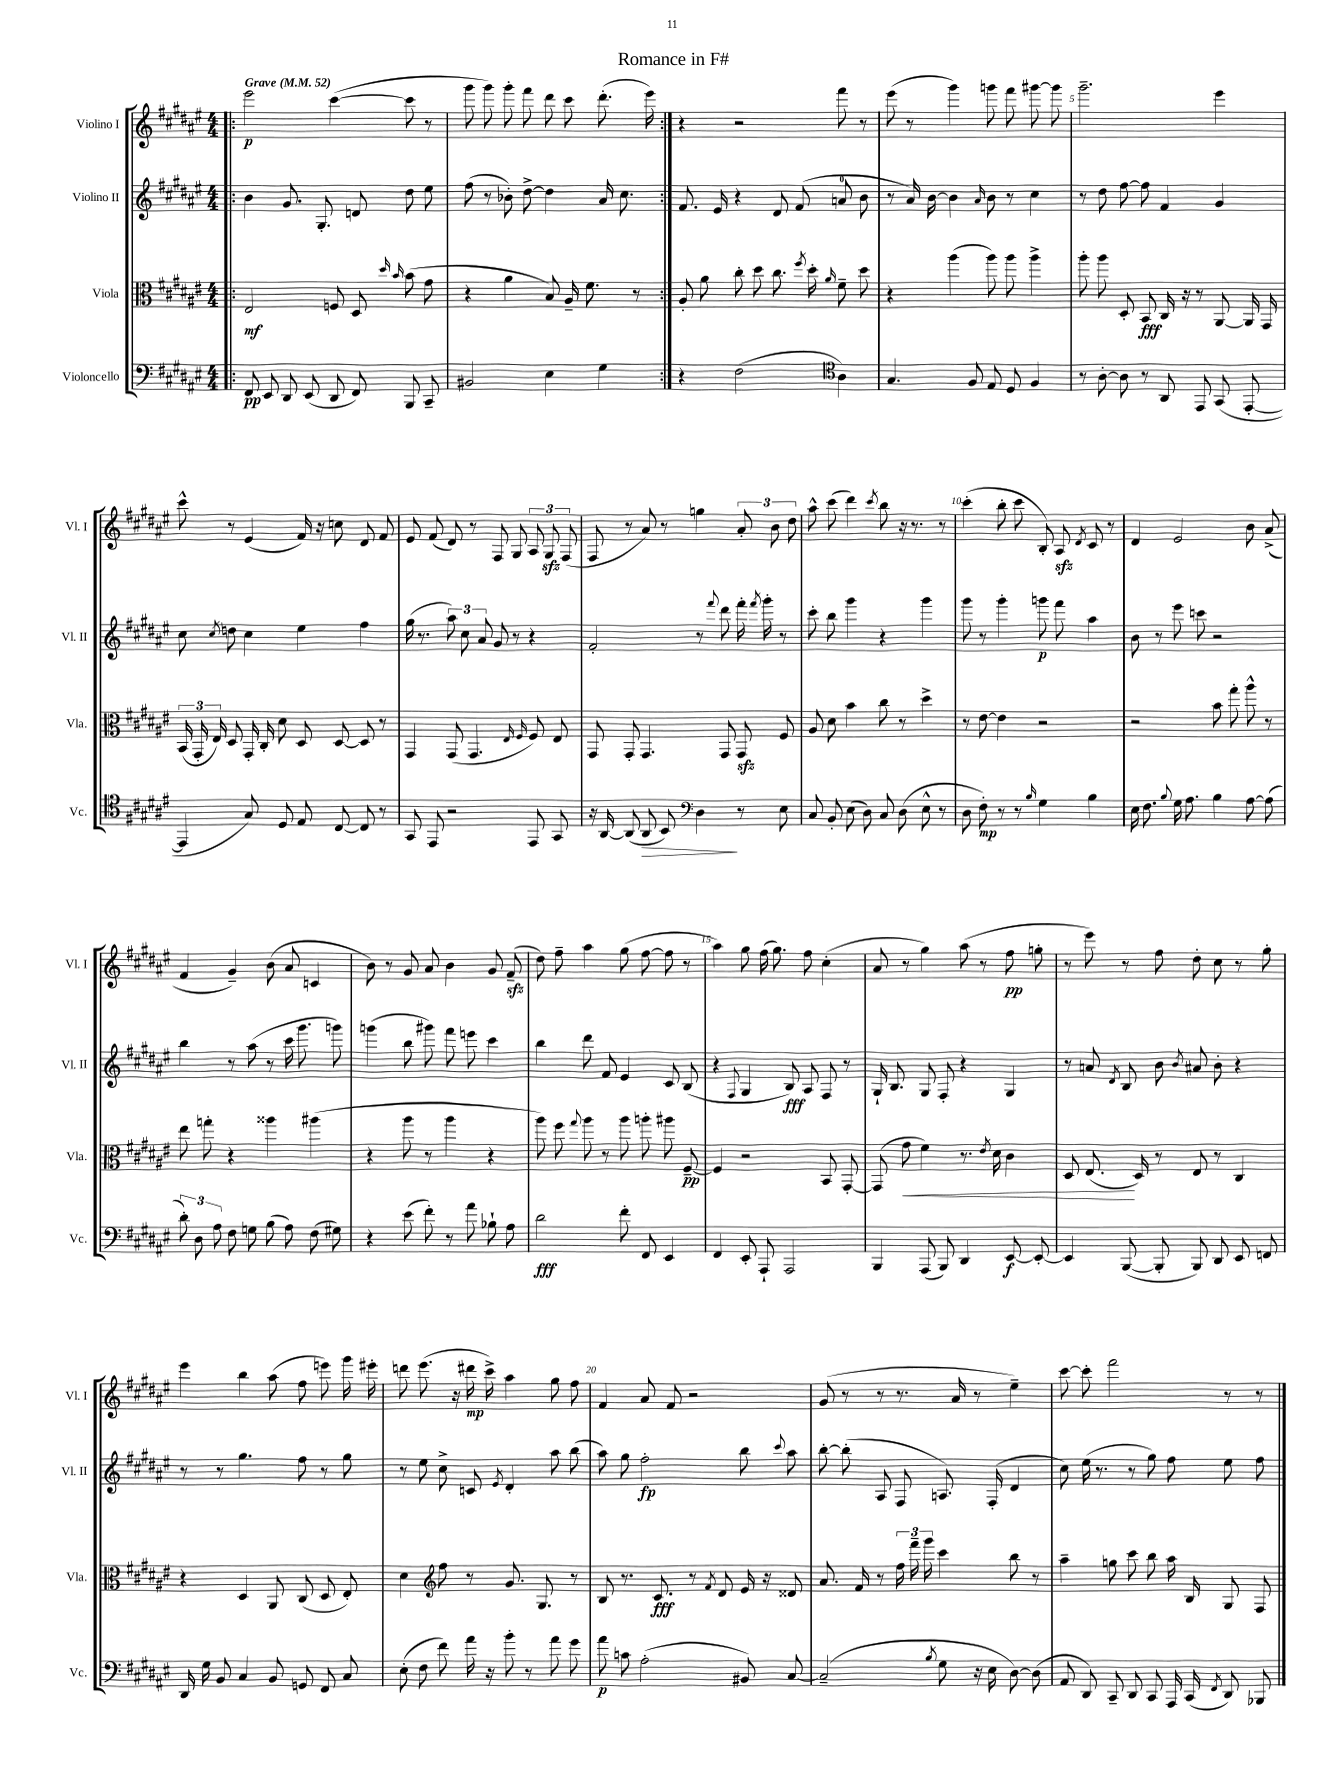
\header { title = "Romance in F#" }
<<
\new StaffGroup <<
\new Staff = "s0" \with { instrumentName = "Violino I" shortInstrumentName = "Vl. I" } {
    \clef treble \key fis \major \numericTimeSignature \time 4/4 \tempo "Grave" 4 = 52
    \autoBeamOff \repeat volta 2 { \bar ".|:" eis'''2\p cis'''4~( cis'''8 r8 |
    gis'''8 gis'''8) gis'''8-. fis'''8 dis'''8 cis'''8 dis'''8.-.( eis'''16) | }
    r4 r2 fis'''8 r8 |
    eis'''8( r8 gis'''4) g'''8 fis'''8 gis'''8~ gis'''8 |
    gis'''2.-- eis'''4 |
    cis'''8-^ r8 eis'4( fis'16) r16 c''8 dis'8 fis'8 |
    eis'8 fis'8( dis'8) r8 fis8 gis8 \tuplet 3/2 { ais8 gis8\sfz fis8( } |
    fis8 r8 ais'8) r8 g''4 \tuplet 3/2 { ais'8-. b'8 dis''8 } |
    ais''8-^ cis'''8( dis'''4) \acciaccatura { cis'''8 } b''8 r16 r8. r8 |
    cis'''4-.( b''8-. cis'''8 b8-.) ais8\sfz \acciaccatura { dis'8 } cis'8 r8 |
    dis'4 eis'2 b'8 ais'8->( |
    fis'4 gis'4--) b'8( ais'8 c'4 |
    b'8) r8 gis'8 ais'8 b'4 gis'8 fis'8--\sfz( |
    dis''8) fis''8-- ais''4 gis''8( fis''8~ fis''8 r8 |
    ais''4) gis''8 fis''16( gis''8.) fis''8 cis''4-.( |
    ais'8 r8 gis''4) ais''8( r8 fis''8\pp g''8-. |
    r8 eis'''8) r8 fis''8 dis''8-. cis''8 r8 gis''8-. |
    eis'''4 b''4 ais''8( fis''8 e'''8) gis'''16 eis'''16-. |
    d'''8 eis'''8.( r16 dis'''16\mp cis'''16->) ais''4 gis''8 fis''8 |
    fis'4 ais'8 fis'8 r2 |
    gis'8( r8 r8 r8. ais'16 r8 eis''4--) |
    cis'''8~ cis'''8-. fis'''2 r8 r8 \bar "|." |
}
\new Staff = "s1" \with { instrumentName = "Violino II" shortInstrumentName = "Vl. II" } {
    \clef treble \key fis \major \numericTimeSignature \time 4/4
    \autoBeamOff \repeat volta 2 { \bar ".|:" b'4 gis'8. gis8.-. d'8 dis''8 eis''8 |
    fis''8( r8 bes'8-.) dis''8~-> dis''4 ais'16 cis''8. | }
    fis'8. eis'16 r4 dis'8 fis'8( a'8-0 b'8 |
    r8 ais'16) b'16~ b'4 \grace { ais'16 } b'8 r8 cis''4 |
    r8 dis''8 fis''8~ fis''8 fis'4 gis'4 |
    cis''8 \acciaccatura { cis''8 } d''8 cis''4 eis''4 fis''4 |
    gis''16( r8. \tuplet 3/2 { ais''8) cis''8 ais'8 } gis'8 r8 r4 |
    fis'2-. r8 \appoggiatura { fis'''8 } dis'''8 fis'''16-. \acciaccatura { fis'''8 } gis'''16-. r8 |
    cis'''8-. b''8 gis'''4 r4 gis'''4 |
    gis'''8 r8 gis'''4-. g'''8\p fis'''8 ais''4 |
    b'8 r8 eis'''8 c'''8 r2 |
    b''4 r8 ais''8( r8 cis'''16 gis'''8. g'''8) |
    g'''4( b''8 gis'''8) fis'''8 e'''8 cis'''4 |
    b''4 dis'''8 fis'8 eis'4 cis'8 b8( |
    r4 \appoggiatura { fis8 } gis4 b8\fff) ais8 fis8 r8 |
    gis16-! b8. gis8 fis8-. r4 gis4 |
    r8 a'8 \acciaccatura { dis'8 } b8 b'8 \acciaccatura { b'8 } ais'8 b'8-. r4 |
    r8 r8 gis''4. fis''8 r8 gis''8 |
    r8 eis''8 cis''8-> c'8 \acciaccatura { eis'8 } dis'4-. ais''8 b''8( |
    ais''8) gis''8 fis''2-.\fp b''8 \appoggiatura { cis'''8 } ais''8 |
    b''8~-. b''8-.( ais8 fis8 a8.) fis16-.( dis'4 |
    cis''8) eis''16( r8. r8 gis''8) fis''8 eis''8 fis''8 \bar "|." |
}
\new Staff = "s2" \with { instrumentName = "Viola" shortInstrumentName = "Vla." } {
    \clef alto \key fis \major \numericTimeSignature \time 4/4
    \autoBeamOff \repeat volta 2 { \bar ".|:" eis2\mf f8 dis8 \grace { dis''16 b'16 } b'8( gis'8 |
    r4 ais'4 b8) ais16-- fis'8. r8 | }
    ais8-. ais'8 cis''8-. dis''8 cis''8. \acciaccatura { fis''8 } dis''16-. \grace { ais'16 } fis'8-- dis''8 |
    r4 ais''4( ais''8) ais''8 ais''4-> |
    ais''8-. ais''8 dis8-. b,8\fff cis16 r16 r8 ais,8~ ais,16 gis,16 |
    \tuplet 3/2 { b,16( gis,16-. eis16) } dis8 gis,16-. cis16-. dis'8 dis8 dis8~ dis8 r8 |
    gis,4 gis,8( gis,4. \grace { eis16 fis16 } fis8) eis8 |
    gis,8 gis,8-. gis,4. gis,8 gis,8\sfz fis8 |
    ais8 dis'8 b'4 cis''8 r8 dis''4-> |
    r8 eis'8~ eis'4 r2 |
    r2 b'8 gis''8-. ais''8-^ r8 |
    eis''8 g''8-. r4 aisis''4 ais''4( |
    r4 ais''8 r8 ais''4 r4 |
    ais''8) fis''8 \appoggiatura { gis''8 } ais''8 r8 ais''8 a''8-. ais''8 fis8~--\pp |
    fis4 r2 b,8 gis,8~-. |
    gis,8( gis'8\< fis'4) r8. \acciaccatura { eis'8 } dis'16 cis'4 |
    dis8 eis8.\!( dis16) r8 eis8 r8 cis4 |
    r4 dis4 ais,8 cis8( dis8 eis8-.) |
    dis'4 \clef treble fis''8 r8 gis'8. gis8. r8 |
    b8 r8. cis'8.\fff r8 \acciaccatura { fis'8 } dis'8 eis'16 r16 disis'8 |
    ais'8. fis'16 r8 \tuplet 3/2 { fis''16 fis'''16-- gis'''16 } cis'''4 b''8 r8 |
    ais''4-- g''8 cis'''8 b''8 ais''16 b16 gis8 fis8 \bar "|." |
}
\new Staff = "s3" \with { instrumentName = "Violoncello" shortInstrumentName = "Vc." } {
    \clef bass \key fis \major \numericTimeSignature \time 4/4
    \autoBeamOff \repeat volta 2 { \bar ".|:" fis,8\pp eis,8 dis,8 eis,8( dis,8 fis,8) b,,8 cis,8-- |
    bis,2 eis4 gis4 | }
    r4 fis2( \clef tenor ais4) |
    gis4. fis8 eis8 dis8 fis4 |
    r8 ais8~-. ais8 r8 ais,8 eis,8 gis,8( eis,8~-. |
    eis,4 gis8) dis8 eis8 cis8~ cis8 r8 |
    gis,8 eis,8 r2 eis,8 gis,8 |
    r16 ais,16~ ais,8( ais,8\> b,8) \clef bass dis4\! r8 eis8 |
    cis8 b,8-. eis8( dis8) cis8 dis8( eis8-^ r8 |
    dis8 fis8-.\mp) r8 r8 \grace { b16 } gis4 b4 |
    eis16 fis8. \appoggiatura { b8 } gis16 ais8. b4 ais8~ ais8( |
    \tuplet 3/2 { dis'8-.) dis8 ais8 } fis8 g8 b8( ais8) fis8( gis8) |
    r4 eis'8( fis'8-.) r8 ais'8 bes8-! ais8 |
    dis'2\fff fis'8-. fis,8 eis,4 |
    fis,4 eis,8-. ais,,8-! ais,,2 |
    b,,4 ais,,8( b,,8) dis,4 eis,8~\f eis,8~-. |
    eis,4 b,,8~( b,,8-. b,,8) dis,8 eis,8 f,8 |
    dis,16 gis16 b,8 cis4 b,8 g,8 fis,8 cis8 |
    eis8-.( fis8 fis'8) ais'16 r16 b'8-. r8 ais'8 gis'8 |
    ais'8\p c'8 ais2-.( bis,8) cis8~ |
    cis2--( \acciaccatura { b8 } gis8 r16 eis16 dis8~) dis8( |
    ais,8 dis,8) cis,8-- dis,8 cis,8 ais,,16 cis,16( \acciaccatura { fis,8 } dis,8) bes,,8 \bar "|." |
}
>>
>>
\layout { \context { \Score \override BarNumber.break-visibility = ##(#f #t #t) barNumberVisibility = #(every-nth-bar-number-visible 5) } }
